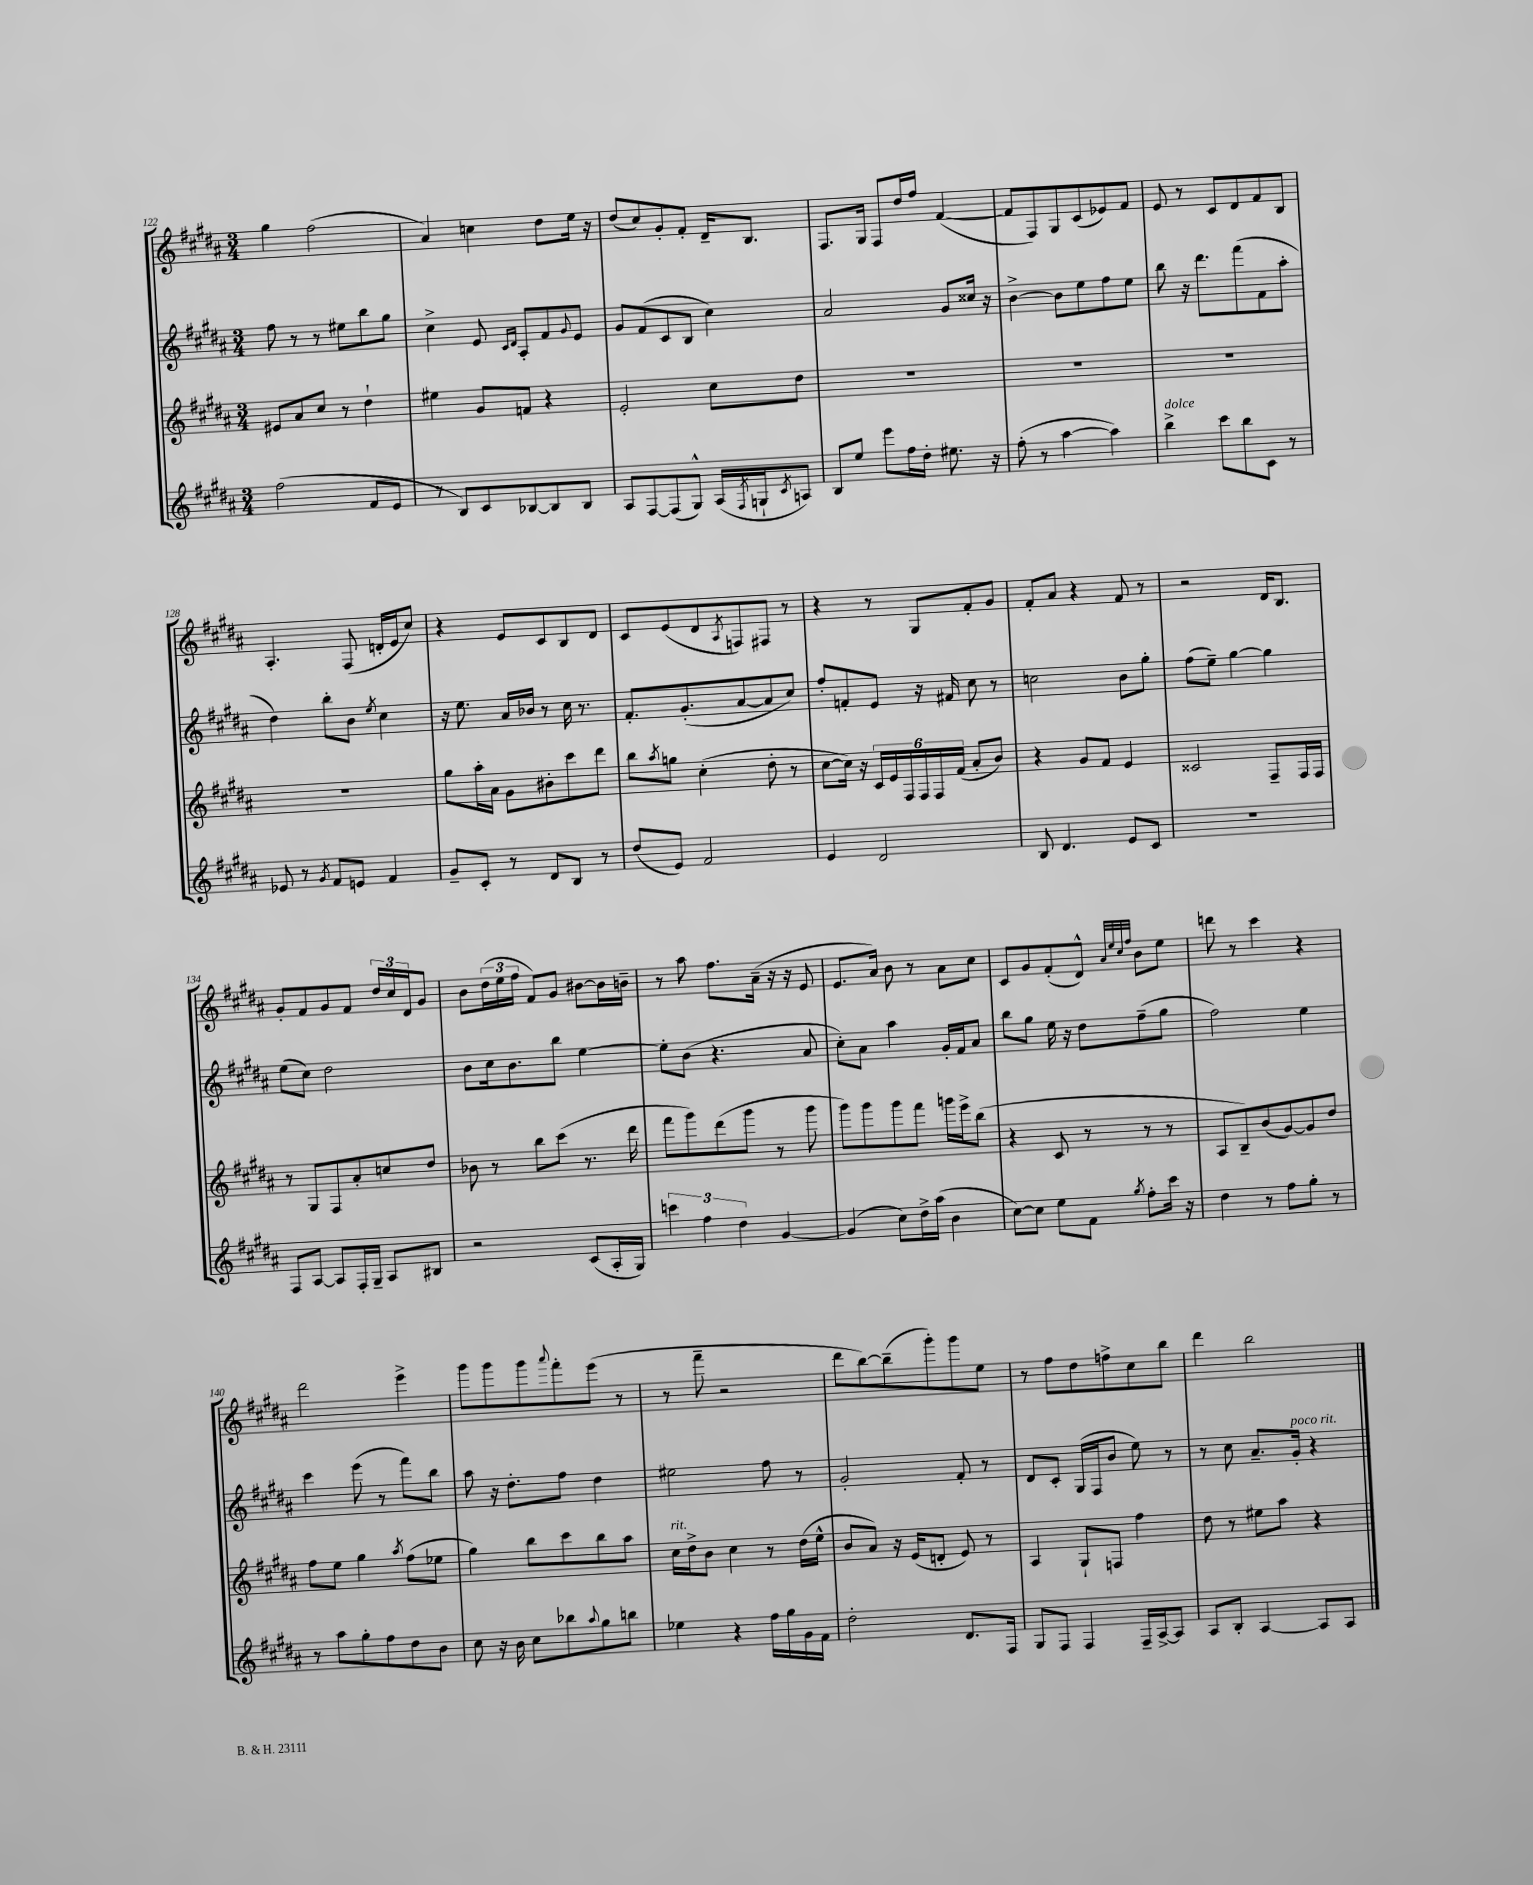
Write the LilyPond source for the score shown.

<<
\new StaffGroup <<
\new Staff = "s0" {
    \clef treble \key b \major \numericTimeSignature \time 3/4
    gis''4 fis''2( |
    ais'4) c''4 dis''8 e''16 r16 |
    dis''8( cis''8) gis'8-. fis'8-. dis'16-- b8. |
    fis8. gis16 fis8 dis''16 fis''16 fis'4~( |
    fis'8 fis8) gis8 cis'8( ees'8) fis'8 |
    e'8 r8 cis'8 dis'8 fis'8 b8 |
    ais4.-. fis8( d'16-. e'16 cis''8) |
    r4 e'8 cis'8 b8 dis'8 |
    cis'8 e'8( dis'8 \acciaccatura { ais8 } f8) fis8 r8 |
    r4 r8 gis8 fis'8-. gis'8 |
    fis'8-. ais'8 r4 fis'8 r8 |
    r2 dis'16 b8. |
    gis'8-. fis'8 gis'8 fis'8 \tuplet 3/2 { dis''16 cis''16 dis'16 } gis'8 |
    b'8 \tuplet 3/2 { dis''16( e''16 fis''16 } fis'8) gis'8 bis'8~ bis'16 b'16-- |
    r8 ais''8 fis''8. ais'16--( r16 r16 e'8 |
    e'8. ais'16) b'8 r8 ais'8 cis''8 |
    cis'8 gis'8 fis'8-.( dis'8-^) \grace { ais'32 e''32 cis''32 fis''32 } b'8 e''8 |
    d'''8 r8 cis'''4 r4 |
    dis'''2 e'''4-> |
    gis'''8 gis'''8 gis'''8 \appoggiatura { ais'''8 } fis'''8-. e'''8( r8 |
    r8 fis'''8-- r2 |
    dis'''8 b''8~) b''8--( gis'''8-.) gis'''8 e''8 |
    r8 fis''8 dis''8 f''8-> cis''8 b''8 |
    dis'''4 b''2 \bar "|." |
}
\new Staff = "s1" {
    \clef treble \key b \major \numericTimeSignature \time 3/4
    fis''8 r8 r8 eis''8 b''8 gis''8 |
    cis''4-> e'8 \grace { cis'16 dis'16 } ais8-. fis'8 \appoggiatura { gis'8 } e'8 |
    gis'8 fis'8( cis'8 b8 cis''4) |
    ais'2 gis'8 cisis''16 r16 |
    b'4~-> b'8 e''8 fis''8 e''8 |
    b''8 r16 dis'''8. fis'''8( fis'8 ais''8-. |
    dis''4) b''8-. b'8 \acciaccatura { e''8 } cis''4 |
    r16 e''8. ais'16 bes'16 r8 cis''16 r8. |
    fis'8.-. gis'8.-.( ais'8~ ais'8 cis''8) |
    fis''8-. f'8-. e'8 r16 fis'16 cis''8 r8 |
    c''2 b'8 gis''8-. |
    fis''8( e''8--) gis''4~ gis''4 |
    e''8( cis''8) dis''2 |
    b'8 cis''16 b'8. b''8 e''4~ |
    e''8-. b'8( r4. ais'8 |
    cis''8-.) ais'8 ais''4 gis'16-. fis'16 ais'8 |
    b''8 gis''8 e''16 r16 dis''8 fis''8--( gis''8 |
    fis''2) e''4 |
    cis'''4 e'''8( r8 fis'''8) b''8 |
    ais''8 r16 dis''8.-. fis''8 dis''4 |
    eis''2 fis''8 r8 |
    gis'2-. fis'8-. r8 |
    dis'8 cis'8-. gis16( fis16 b'8 e''8) r8 |
    r8 cis''8 ais'8.-- gis'16-.^\markup { \italic "poco rit." } r4 \bar "|." |
}
\new Staff = "s2" {
    \clef treble \key b \major \numericTimeSignature \time 3/4
    eis'8 ais'8 cis''8 r8 dis''4-! |
    eis''4 gis'8 f'8 r4 |
    e'2-. cis''8 dis''8 |
    R2. |
    R2. |
    R2. |
    R2. |
    gis''8 ais''16-. ais'16 gis'8 bis'8-. cis'''8 dis'''8 |
    b''8 \acciaccatura { ais''8 } g''8 cis''4-.( dis''8-. r8 |
    cis''8~ cis''16) r16 \tuplet 6/4 { cis'16 e'16 fis16 fis16 fis16 fis'16( } ais'8-. b'8) |
    r4 gis'8 fis'8 e'4 |
    cisis'2 fis8-- fis16 fis16 |
    r8 gis8 fis8 ais'8-. c''8 dis''8 |
    bes'8 r8 b''8 cis'''8( r8. dis'''16 |
    fis'''8 gis'''8) dis'''8( gis'''8 r8 gis'''8 |
    gis'''8) gis'''8 gis'''8 fis'''8 g'''16 e'''16-> b''8( |
    r4 cis'8 r8 r8 r8 |
    ais8 b8--) b'8( gis'8~) gis'8 dis''8 |
    fis''8 e''8 gis''4 \acciaccatura { ais''8 } fis''8( ees''8 |
    gis''4) b''8 cis'''8 b''8 ais''8 |
    cis''16^\markup { \italic "rit." } dis''16-> b'8 cis''4 r8 dis''16( e''16-^ |
    b'8 ais'8) r16 e'16( d'8-. e'8) r8 |
    ais4 gis8-! f8 fis''4 |
    dis''8 r8 eis''8 ais''8 r4 \bar "|." |
}
\new Staff = "s3" {
    \clef treble \key b \major \numericTimeSignature \time 3/4
    fis''2( fis'8 e'8 |
    r8 b8) cis'8 bes8~ bes8 bes8 |
    ais8 fis8~ fis8( gis8-^) ais16( \acciaccatura { fis8 } g16-! \acciaccatura { cis'8 } a8) |
    b8 e''8 e'''8 fis''16 dis''16-. eis''8. r16 |
    fis''8-.( r8 ais''4~ ais''4) |
    b''4->^\markup { \italic "dolce" } cis'''8 b''8 cis'8 r8 |
    ees'8 r8 \acciaccatura { gis'8 } fis'8 e'8 fis'4 |
    gis'8-- cis'8-. r8 dis'8 b8 r8 |
    dis''8( e'8) fis'2 |
    e'4 dis'2 |
    b8 dis'4. e'8 cis'8 |
    R2. |
    fis8 ais8~ ais8 fis16-. gis16-- ais8 bis8 |
    r2 cis'8( ais16-. gis16) |
    \tuplet 3/2 { c'''4 fis''4 dis''4 } gis'4~ |
    gis'4( cis''8) dis''16-> ais''16( b'4 |
    cis''8~) cis''8 e''8 fis'8 \acciaccatura { gis''8 } fis''8-. cis'''16 r16 |
    dis''4 r8 fis''8 gis''8-. r8 |
    r8 ais''8 gis''8-. fis''8 dis''8 b'8 |
    cis''8 r16 b'16 cis''8 bes''8 \appoggiatura { ais''8 } gis''8 b''8 |
    ees''4 r4 fis''16 gis''16 gis'16 fis'16 |
    dis''2-. dis'8. fis16 |
    gis8 fis8 fis4 fis16-- ais16~-> ais8 |
    ais8 b8-. ais4~ ais8 ais8 \bar "|." |
}
>>
>>
\layout { \context { \Score currentBarNumber = #122 } }
